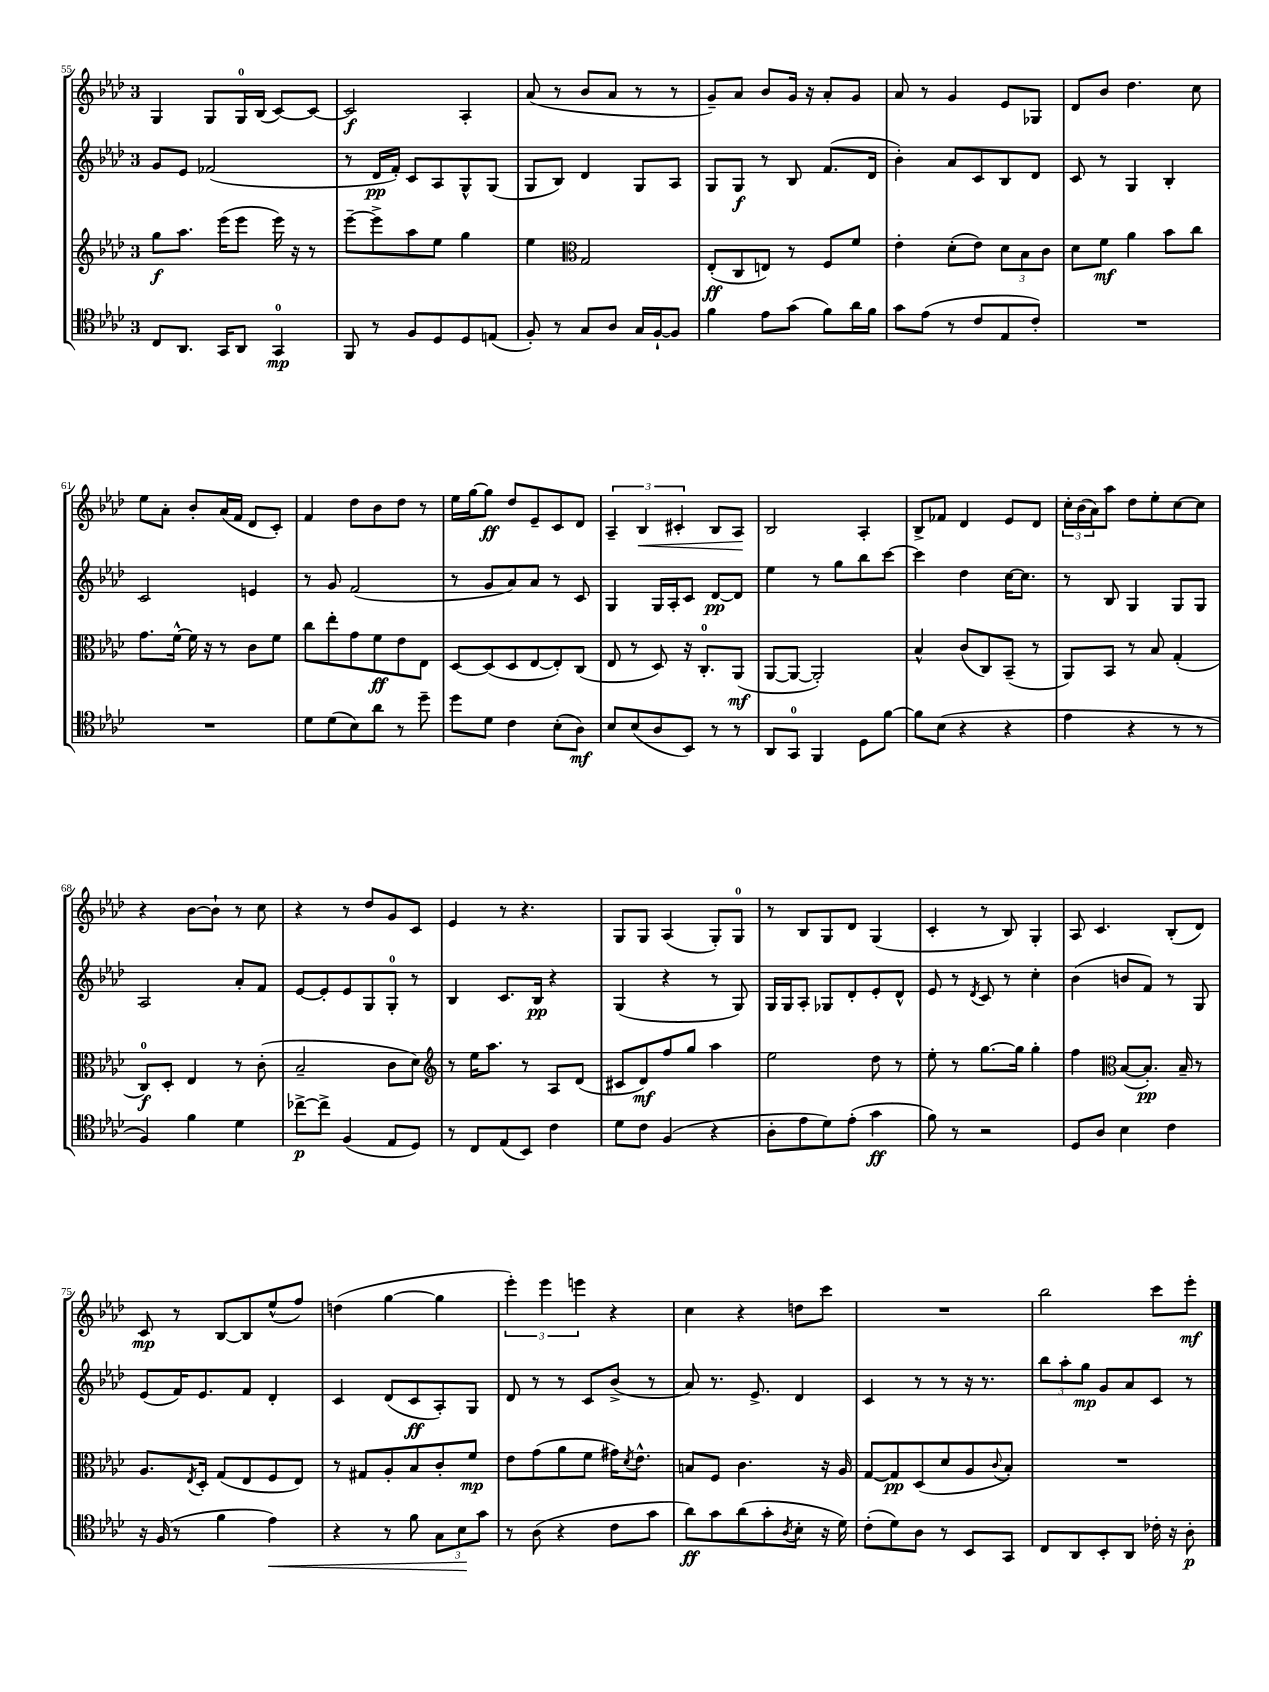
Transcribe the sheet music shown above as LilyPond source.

<<
\new StaffGroup <<
\new Staff = "s0" {
    \clef treble \key aes \major \once \override Staff.TimeSignature.style = #'single-digit \time 3/4
    g4 g8 g16-0 bes16( c'8~) c'8~ |
    c'2\f aes4-. |
    aes'8( r8 bes'8 aes'8 r8 r8 |
    g'8--) aes'8 bes'8 g'16 r16 aes'8-. g'8 |
    aes'8 r8 g'4 ees'8 ges8 |
    des'8 bes'8 des''4. c''8 |
    ees''8 aes'8-. bes'8-. aes'16( f'16 des'8 c'8-.) |
    f'4 des''8 bes'8 des''8 r8 |
    ees''16 g''16~ g''8\ff des''8 ees'8-- c'8 des'8 |
    \tuplet 3/2 { aes4-- bes4\< cis'4-. } bes8 aes8\! |
    bes2 aes4-. |
    bes8-> fes'8 des'4 ees'8 des'8 |
    \tuplet 3/2 { c''16-. bes'16( aes'16) } aes''8 des''8 ees''8-. c''8~ c''8 |
    r4 bes'8~ bes'8-! r8 c''8 |
    r4 r8 des''8 g'8 c'8 |
    ees'4 r8 r4. |
    g8 g8 aes4( g8-.) g8-0 |
    r8 bes8 g8 des'8 g4( |
    c'4-. r8 bes8) g4-. |
    aes8 c'4. bes8-.( des'8) |
    c'8\mp r8 bes8~ bes8 ees''8-^( f''8) |
    d''4( g''4~ g''4 |
    \tuplet 3/2 { ees'''4-.) ees'''4 e'''4 } r4 |
    c''4 r4 d''8 c'''8 |
    R2. |
    bes''2 c'''8 ees'''8-.\mf \bar "|." |
}
\new Staff = "s1" {
    \clef treble \key aes \major \once \override Staff.TimeSignature.style = #'single-digit \time 3/4
    g'8 ees'8 fes'2( |
    r8 des'16\pp f'16-.) c'8 aes8 g8-^ g8( |
    g8 bes8) des'4 g8 aes8 |
    g8 g8\f r8 bes8 f'8.( des'16 |
    bes'4-.) aes'8 c'8 bes8 des'8 |
    c'8 r8 g4 bes4-. |
    c'2 e'4 |
    r8 g'8 f'2( |
    r8 g'8 aes'8) aes'8 r8 c'8 |
    g4 g16 aes16-. c'8 des'8~\pp des'8 |
    ees''4 r8 g''8 bes''8 c'''8~ |
    c'''4 des''4 c''16~ c''8. |
    r8 bes8 g4 g8 g8 |
    aes2 aes'8-. f'8 |
    ees'8~ ees'8-. ees'8 g8 g8-0-. r8 |
    bes4 c'8. bes16\pp r4 |
    g4( r4 r8 g8) |
    g16 g16 aes8-. ges8 des'8-. ees'8-. des'8-^ |
    ees'8 r8 \acciaccatura { des'8 } c'8 r8 c''4-. |
    bes'4( b'8 f'8) r8 g8 |
    ees'8( f'16) ees'8. f'8 des'4-. |
    c'4 des'8( c'8\ff aes8-.) g8 |
    des'8 r8 r8 c'8 bes'8->( r8 |
    aes'8) r8. ees'8.-> des'4 |
    c'4 r8 r8 r16 r8. |
    \tuplet 3/2 { bes''8 aes''8-. g''8\mp } g'8 aes'8 c'8 r8 \bar "|." |
}
\new Staff = "s2" {
    \clef treble \key aes \major \once \override Staff.TimeSignature.style = #'single-digit \time 3/4
    g''8\f aes''8. ees'''16( ees'''8 ees'''16) r16 r8 |
    ees'''8~-- ees'''8-> aes''8 ees''8 g''4 |
    ees''4 \clef alto g2 |
    ees8-.\ff( c8 e8) r8 f8 f'8 |
    ees'4-. des'8-.( ees'8) \tuplet 3/2 { des'8 bes8 c'8 } |
    des'8 f'8\mf aes'4 bes'8 c''8 |
    g'8. f'16~-^ f'16 r16 r8 c'8 f'8 |
    c''8 ees''8-. g'8 f'8\ff ees'8 ees8 |
    des8~ des8( des8 ees8~ ees8-.) c8( |
    ees8 r8 des8) r16 c8.-0-. aes,8\mf( |
    aes,8~ aes,8~ aes,2-.) |
    bes4-^ c'8( c8) bes,8--( r8 |
    aes,8) bes,8 r8 bes8 g4-.( |
    c8-0\f) des8-. ees4 r8 c'8-.( |
    bes2-- c'8 des'8) |
    \clef treble r8 ees''16 aes''8. r8 aes8 des'8( |
    cis'8 des'8\mf) f''8 g''8 aes''4 |
    ees''2 des''8 r8 |
    ees''8-. r8 g''8.~ g''16 g''4-. |
    f''4 \clef alto bes8~( bes8.-.\pp) bes16-- r8 |
    aes8. \acciaccatura { ees8 } des16-. g8( ees8 f8 ees8) |
    r8 gis8 aes8-. bes8 c'8-. f'8\mp |
    ees'8 g'8( aes'8 f'8 gis'16) \acciaccatura { des'8 } ees'8.-^ |
    b8 f8 c'4. r16 aes16 |
    g8~ g8\pp des8( des'8 aes8 \appoggiatura { c'8 } bes8-.) |
    R2. \bar "|." |
}
\new Staff = "s3" {
    \clef tenor \key aes \major \once \override Staff.TimeSignature.style = #'single-digit \time 3/4
    c8 aes,8. g,16 aes,8 g,4-0\mp |
    f,8 r8 f8 des8 des8 e8( |
    f8-.) r8 g8 aes8 g16 f16~-! f8 |
    f'4 ees'8 g'8( f'8) aes'16 f'16 |
    g'8 ees'8( r8 c'8 ees8 c'8-.) |
    R2. |
    R2. |
    des'8 des'8( bes8) aes'8 r8 des''8-- |
    des''8 des'8 c'4 bes8-.( aes8\mf) |
    bes8 bes8( aes8 bes,8) r8 r8 |
    aes,8 g,8-0 f,4 des8 f'8~ |
    f'8 bes8( r4 r4 |
    ees'4 r4 r8 r8 |
    f4) f'4 des'4 |
    ces''8~->\p ces''8-> f4( ees8 des8) |
    r8 c8 ees8( bes,8) c'4 |
    des'8 c'8 f4( r4 |
    aes8-. ees'8 des'8) ees'8-.( g'4\ff |
    f'8) r8 r2 |
    des8 aes8 bes4 c'4 |
    r16 f16( r8 f'4 ees'4\<) |
    r4 r8 f'8 \tuplet 3/2 { g8 bes8\! g'8 } |
    r8 aes8( r4 c'8 g'8 |
    aes'8\ff) g'8 aes'8( g'8-. \acciaccatura { aes8 } bes8-. r16 des'16) |
    c'8-.( des'8) aes8 r8 bes,8 g,8 |
    c8 aes,8 bes,8-. aes,8 ces'16-. r16 aes8-.\p \bar "|." |
}
>>
>>
\layout { \context { \Score currentBarNumber = #55 } }
